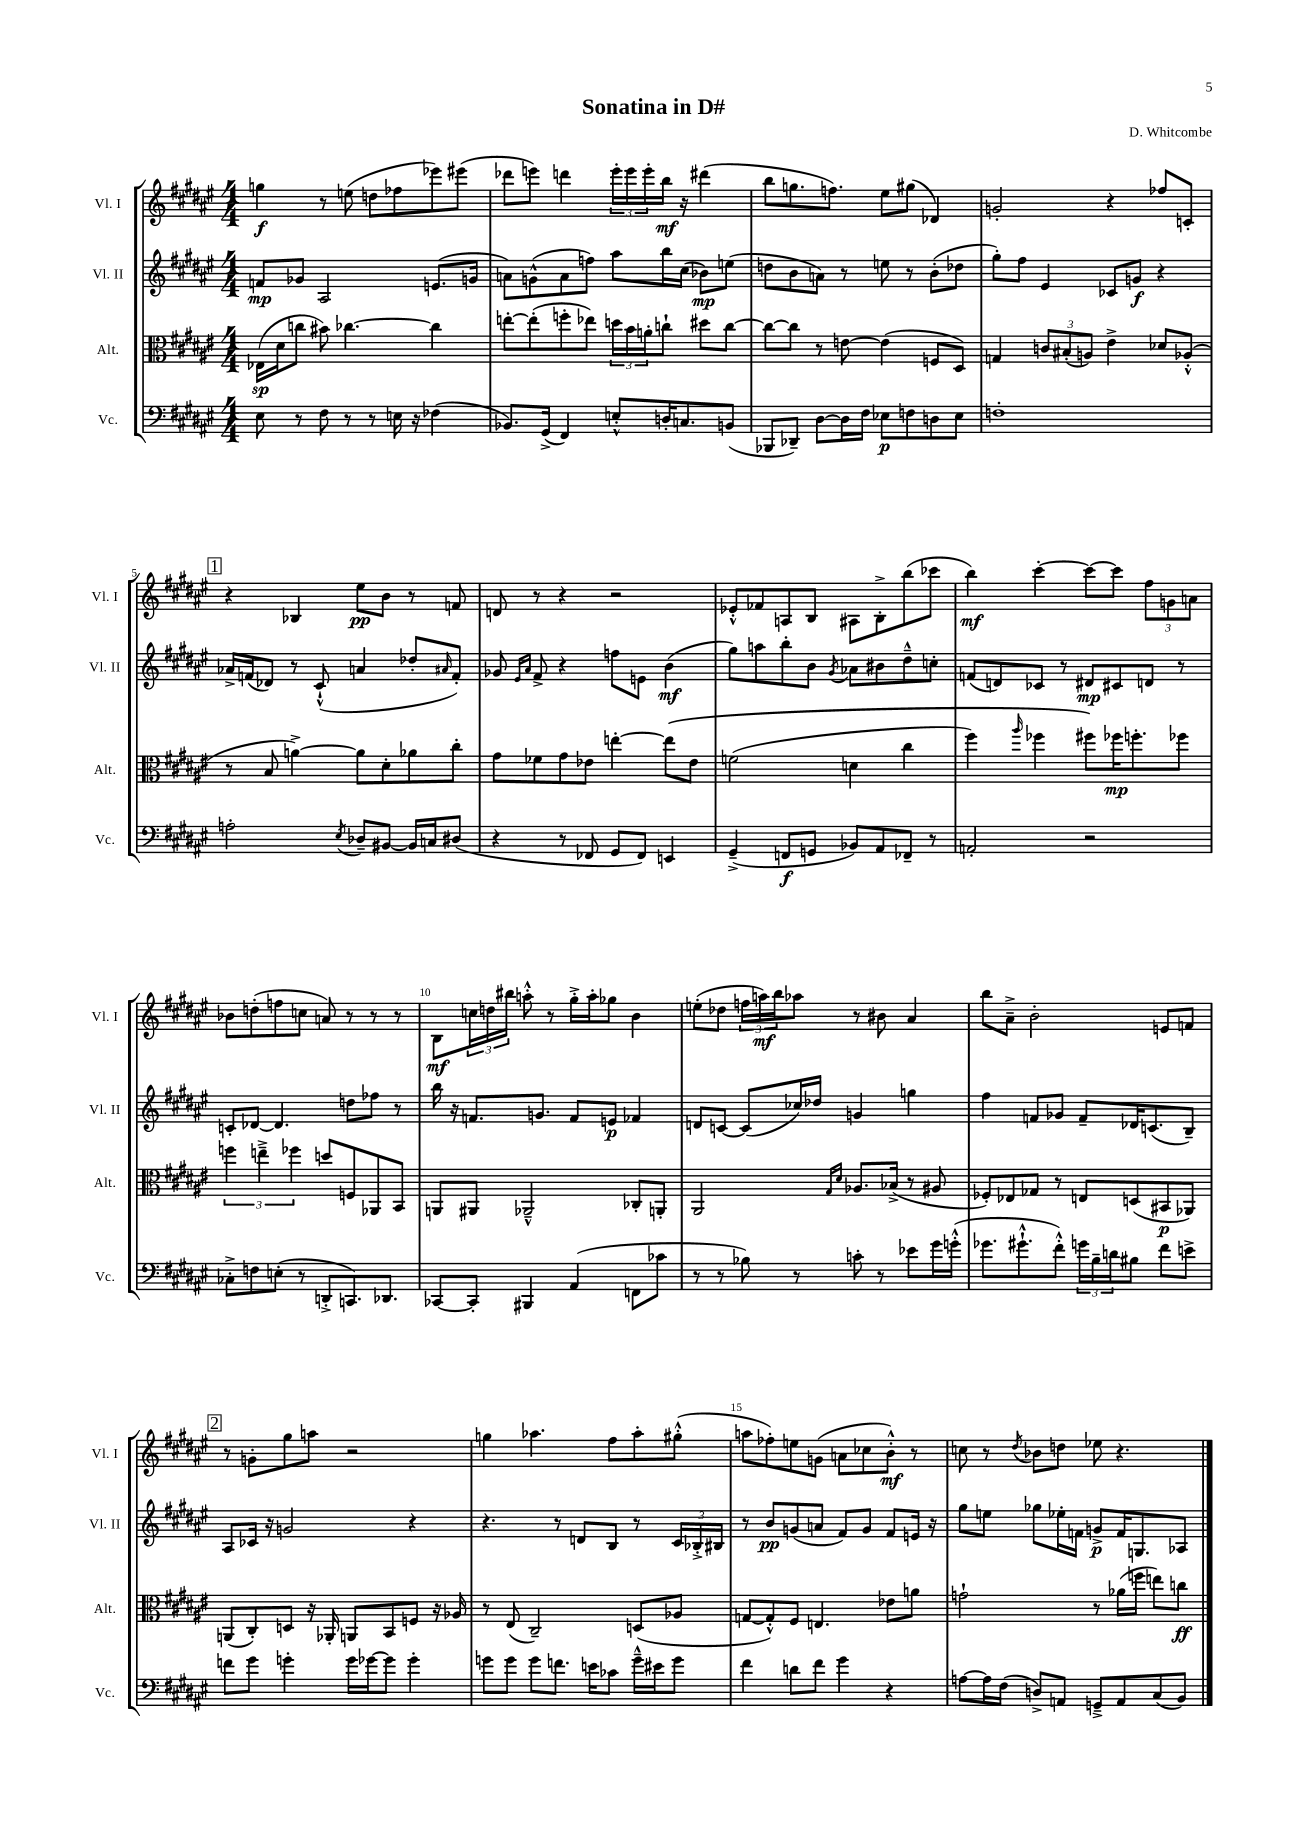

**kern	**kern	**kern	**kern
*staff4	*staff3	*staff2	*staff1
*clefF4	*clefC3	*clefG2	*clefG2
*k[f#c#g#d#a#e#]	*k[f#c#g#d#a#e#]	*k[f#c#g#d#a#e#]	*k[f#c#g#d#a#e#]
*M4/4	*M4/4	*M4/4	*M4/4
8E#\	(16E-\LL	8f/L	4gg\
.	16d#\J	.	.
8r	8cc\J	8g-/J	.
8F#\	8b#\)	2A#/	8r
8r	[4.cc-\	.	(8ee\
8r	.	.	8dd\L
16E\	.	.	8ff-\
16r	.	.	.
(4F-\	4cc-\]	(8.e/L	8eee-\)
.	.	.	(8eee#\J
.	.	16g/Jk	.
=	=	=	=
8.BB-/L)	[8ee'\L	8a\L)	8ddd-\L
.	(8ee'\]	(8g^^\	8eee\J)
(16GG#^/Jk	.	.	.
4FF#/)	8ff'\	8a\	4ddd\
.	8ee-\J)	8ff\J)	.
8E'^^/L	24dd\LL	8aa#\L	24eee'\LL
.	24b\	.	24eee\
.	24a'\J	.	24eee'\
16D'/K	8cc`\J	16bb\L	16bb\JJ
8.C/	.	(16cc#\JJ	16r
.	8dd#\L	8b-\L)	(4ddd#\
(8BB/J	[8cc\J	(8ee\J	.
=	=	=	=
8BBB-/L	8cc\_L	8dd\L	8bb\L
8DD-~/J)	8cc\]J	8b\	8.gg\
[8D#\L	8r	8a\J)	.
.	.	.	8.ff\J)
16D#\]L	[8e\	8r	.
16F#\JJ	.	.	.
8E-\L	(4e\]	8ee\	8ee#\L
8F\	.	8r	(8gg#\J
8D\	8F/L	(8b'\L	4d-/)
8E-\J	8D#/J)	8dd-\J	.
=	=	=	=
1F'	4G/	8gg#'\L)	2g'/
.	.	8ff#\J	.
.	12c/L	4e#/	.
.	(12B#'/	.	.
.	12A/J)	.	.
.	4e#^\	8c-/L	4r
.	.	8g/J	.
.	8d-/L	4r	8ff-/L
.	(8A-'^^/J	.	8c'/J
=	=	=	=
2A'\	8r	16a-^/LL	4r
.	.	(16f/J	.
.	8B/	8d-/J)	.
.	[4a^\)	8r	4B-/
.	.	(8c#`^^/	.
8qE#/	.	.	.
8D-~/L	8a\]L	4a/	8ee#\L
[8BB#/J	8d#'\	.	8b\J
16BB#/]LL	8a-\	8dd-'/L	8r
16C/J	.	.	.
.	.	16qqa#/	.
(8D#/J	8cc#'\J	8f'/J)	8f/
=	=	=	=
4r	8g#\L	8g-/	8d/
.	.	16qqe#/LL	.
.	.	16qqa#/JJ	.
.	8f-\	8f#^/	8r
8r	8g#\	4r	4r
8FF-/	8e-\J	.	.
8GG#/L	[4ee'\	8ff\L	2r
8FF-/J)	.	8e\J	.
4EE/	&(8ee\]L	(4b\	.
.	8e-\J	.	.
=	=	=	=
(4GG#~^/	(2f\	8gg#\L)	8e-'^^/L
.	.	8aa\	8f-/
8FF/L	.	8bb'\	8A/
8GG/J	.	8b\J	8B/J
.	.	8qg#/	.
8BB-/L)	4d\	8a-\L	8A#\L
8AA#/	.	8b#\	8B'^\
8FF-~/J	4cc#\	8dd#~^^\	(8bb\
8r	.	8cc'\J	8ccc-\J
=	=	=	=
2AA'/	4ff#\)	(8f/L	4bb\)
.	.	8d/)	.
.	16qqaa#/	.	.
.	4ff-\	8c-/J	[4ccc#'\
.	.	8r	.
2r	8ff#\L&)	8d#/L	8ccc#\_L
.	16ff-\K	8c#/	8ccc#\]J
.	8.ff'\	.	.
.	.	8d/J	12ff#\L
.	.	.	12g\
.	8ff-\J	8r	.
.	.	.	12a\J
=	=	=	=
8C-'^\L	6ff\	8c'/L	8b-\L
8F\	.	[8d-/J	(8dd'\
.	6ee~^\	.	.
(8E'\J	.	4.d-/]	8ff\
.	6ff-\	.	.
8r	.	.	8cc\J
8DD'^/L	8dd/L	.	8a/)
8.CC/)	8F/	8dd\L	8r
.	8AA-/	8ff-\J	8r
8.DD-/J	.	.	.
.	8BB/J	8r	8r
=	=	=	=
[8CC-/L	8AA/L	16bb\	8B\L
.	.	16r	.
8CC-'/]J	8AA#/J	8.f/L	24cc\L
.	.	.	24dd\
.	.	.	24bb#\JJ
4BBB#/	2AA-~^^/	.	8aa'^^\
.	.	8.g/J	.
.	.	.	8r
(4AA#/	.	8f/L	16gg#'^\LL
.	.	.	16aa'\J
.	.	8e/J	8gg-\J
8FF\L	8C-'/L	4f-/	4b\
8c-\J	8AA'/J	.	.
=	=	=	=
8r	2AA#/	8d/L	(8ee'\L
8r	.	[8c/J	8dd-\J
8B-\)	.	(8c/]L	24ff\LL
.	.	.	24aa\)
.	.	.	24bb\J
8r	.	16cc-/L)	8aa-\J
.	.	16dd-/JJ	.
.	16qqG#/LL	.	.
.	16qqd#/JJ	.	.
8c'\	8.A-/L	4g/	8r
8r	.	.	8b#\
.	(16B-^/Jk	.	.
8e-\L	8r	4gg\	4a#/
16g#\L	8A#/	.	.
(16g'^^\JJ	.	.	.
=	=	=	=
8.g-\L	8F-'/L)	4ff#\	8bb\L
.	8E-/	.	8a#~^\J
8.g#`^^\	.	.	.
.	8G-/J	8f/L	2b'\
8f#'^^\J)	8r	8g-/J	.
24g\LL	8E/L	8f~/L	.
24B~\	.	.	.
24d\J	.	.	.
8B#\J	(8D/	16d-/K	.
.	.	(8.c/	.
8f#\L	8BB#/	.	8e/L
8e^\J	8AA-/J)	8B~/J)	8f/J
=	=	=	=
8f\L	(8AA/L	8A#/L	8r
8g#\J	8C#'/)	16c-/Jk	8g'\L
.	.	16r	.
4g'\	8D/J	2g/	8gg#\
.	16r	.	8aa\J
.	16AA-'/	.	.
16g\LL	8AA/L	.	2r
[16g-\J	.	.	.
8g-\]J	8BB/	.	.
4g-'\	8F/J	4r	.
.	16r	.	.
.	16A-/	.	.
=	=	=	=
8g\L	8r	4.r	4gg\
8g\J	(8E#/	.	.
8g\L	2C#~/)	.	4.aa-\
8.f\J	.	8r	.
.	.	8d/L	.
16e\LK	.	.	.
8c-\J	.	8B/J	8ff#\L
16g~^^\LL	(8D/L	8r	8aa-'\
16e#\J	.	.	.
8g\J	8A-/J	24c#/LL	(8gg#'^^\J
.	.	24B-'^/	.
.	.	24B#/JJ	.
=	=	=	=
4f#\	[8G/L	8r	8aa\L
.	8G'^^/])	8b/L	8ff-'\)
8d\L	8F#/J	(8g/	8ee\
8f#\J	4.E/	8a/J	(8g\J
4g#\	.	8f#/L)	8a\L
.	.	8g/J	8cc-\
4r	8e-\L	8f#/L	8b'^^\J)
.	8a\J	16e/Jk	8r
.	.	16r	.
=	=	=	=
[8A\L	2g`\	8gg#\L	8cc\
16A\]L	.	8ee\J	8r
(16F#\JJ	.	.	.
.	.	.	8qdd#/
8D^/L)	.	8gg-\L	8b-\L
8AA/J	.	16ee-'\L	8dd\J
.	.	16f\JJ	.
8GG~^/L	8r	8g^/L	8ee-\
8AA/	(16a-\LL	16f/K	4.r
.	16ff\JJ	8.G/	.
(8C#/	8ee\L)	.	.
8BB/J)	8cc\J	8A-/J	.
==	==	==	==
*-	*-	*-	*-
